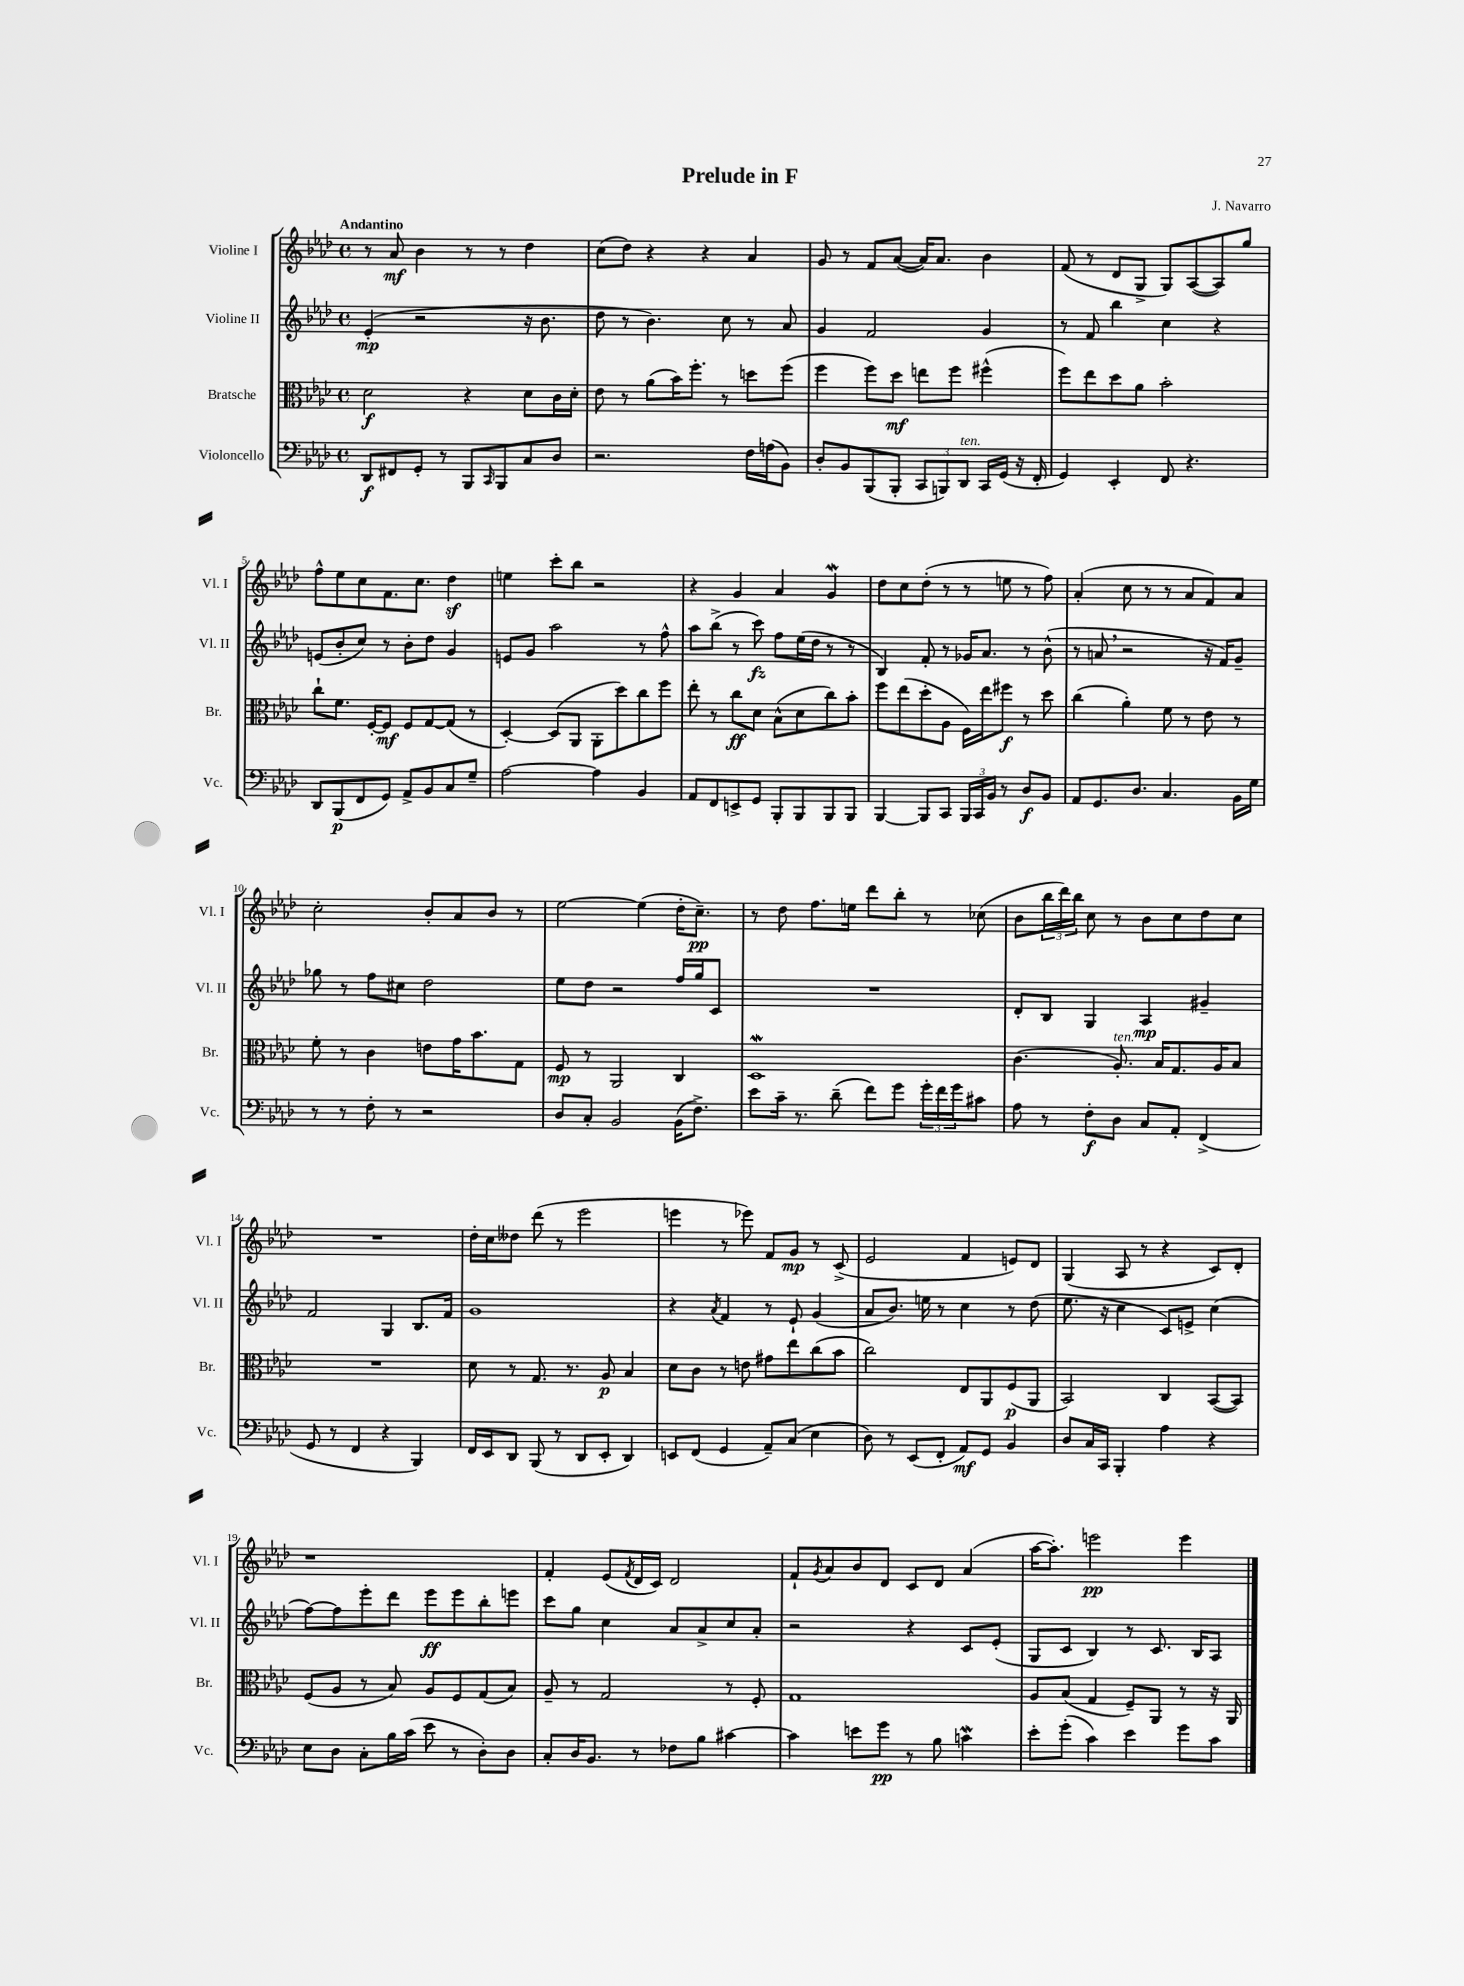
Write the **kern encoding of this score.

**kern	**kern	**kern	**kern
*staff4	*staff3	*staff2	*staff1
*clefF4	*clefC3	*clefG2	*clefG2
*k[b-e-a-d-]	*k[b-e-a-d-]	*k[b-e-a-d-]	*k[b-e-a-d-]
*M4/4	*M4/4	*M4/4	*M4/4
*met(c)	*met(c)	*met(c)	*met(c)
8DD-	2d-	(4e-'	8r
8FF#	.	.	8a-
8GG'	.	2r	4b-
8r	.	.	.
8BBB-	4r	.	8r
16qqCC	.	.	.
8BBB-	.	.	8r
8C	8d-	16r	4dd-
.	.	8.b-	.
8D-	16c	.	.
.	16d-'	.	.
=	=	=	=
2.r	8e-	8dd-	(8cc
.	8r	8r	8dd-)
.	(8a-	4.b-)	4r
.	16b-)	.	.
.	8.ff'	.	.
.	.	.	4r
.	8r	8cc	.
16F	8dd	8r	4a-
(16A	.	.	.
8BB-)	(8ff	8a-	.
=	=	=	=
8D-'	4ff	4g	8g
8BB-	.	.	8r
(8BBB-	8ff)	2f	8f
8BBB-'	8dd-	.	([8a-
12CC	8ee	.	16a-])
.	.	.	8.a-
12BBB)	.	.	.
.	8ff	.	.
12DD-	.	.	.
16CC	(4ff#^^	4g	4b-
(16GG	.	.	.
16r	.	.	.
16FF'	.	.	.
=	=	=	=
4GG)	8ff)	8r	(8f
.	8ee-	8f	8r
4EE-'	8dd-	4bb-	8d-
.	8a-	.	8G^
8FF	2b-'	4cc	8G)
4.r	.	.	([8A-
.	.	4r	8A-])
.	.	.	8gg
=	=	=	=
8DD-	8cc`	(8e	8ff^^
(8BBB-	8.f	8b-'	8ee-
8FF	.	8cc)	8cc
.	[16F'	.	.
8GG)	8F]	8r	8.f
8AA-^	8F	8b-'	.
.	.	.	8.cc
8BB-	[8G	8dd-	.
8C	(8G]	4g	4dd-
8G~	8r	.	.
=	=	=	=
[2A-	[4D-')	8e	4ee
.	.	8g	.
.	(8D-]	2aa-	8ccc'
.	8AA-	.	8bb-
4A-]	8AA-'	.	2r
.	8dd-)	.	.
4BB-	8cc	8r	.
.	8ff	8ff^^	.
=	=	=	=
8AA-	8ee-'	8aa-	4r
8FF	8r	(8bb-^	.
8EE^	8cc	8r	4g
8GG	8d-	8ccc)	.
8BBB-'	(8B-^^	8ff	4a-
8BBB-	8d-	(16ee-	.
.	.	16dd-	.
8BBB-	8cc)	8r	4g
8BBB-	8b-'	8r	.
=	=	=	=
[4BBB-	8ff	4B-)	8dd-
.	(8ee-	.	8cc
8BBB-]	8dd-'	8f'	(8dd-'
8CC	8A-	8r	8r
24BBB-	16F)	16g-	8r
24CC	.	.	.
.	16ee-	8.a-	.
24BB-	.	.	.
8r	8ff#	.	8ee
8D-	8r	8r	8r
8BB-	8dd-	(8b-^^	8ff)
=	=	=	=
8AA-	(4cc	8r	(4a-'
8.GG	.	8a	.
.	4a-')	2r	8cc
8.D-	.	.	.
.	.	.	8r
4.C	8f	.	8r
.	8r	.	8a-
.	8e-	16r	8f)
.	.	16f)	.
16BB-	8r	8g~	8a-
16G	.	.	.
=	=	=	=
8r	8f'	8gg-	2cc'
8r	8r	8r	.
8F'	4c	8ff	.
8r	.	8cc#	.
2r	8e	2dd-	8b-'
.	16g	.	8a-
.	8.b-	.	.
.	.	.	8b-
.	8G	.	8r
=	=	=	=
8D-	8F	8ee-	[2ee-
8C'	8r	8dd-	.
2BB-	2AA-	2r	.
.	.	.	(4ee-]
(16BB-	4C	16ff	16dd-'
8.F^)	.	16gg	8.cc~)
.	.	8c	.
=	=	=	=
8e-	1D-	1r	8r
16c~	.	.	8dd-
8.r	.	.	.
.	.	.	8.ff
(8d-~	.	.	.
.	.	.	16ee
8f)	.	.	8ddd-
8g	.	.	8bb-'
24g'	.	.	8r
24f	.	.	.
24g	.	.	.
8c#	.	.	(8cc-
=	=	=	=
8A-	(4.c	8d-'	8b-
8r	.	8B-	24bb-
.	.	.	24ddd-)
.	.	.	24bb-
8F'	.	4G	8cc
8D-	8.A-')	.	8r
8C	.	4A-	8b-
.	16B-	.	.
8AA-'	8.G	.	8cc
(4FF^	.	4g#~	8dd-
.	16A-	.	.
.	8B-	.	8cc
=	=	=	=
8GG	1r	2f	1r
8r	.	.	.
4FF	.	.	.
4r	.	4G	.
4BBB-)	.	8.B-	.
.	.	16f	.
=	=	=	=
16FF	8d-	1g	16dd-'
16EE-	.	.	16cc
8DD-	8r	.	8dd--
(8BBB-	8.G	.	(8ddd-
8r	.	.	8r
.	8.r	.	.
8DD-	.	.	2eee-
8EE-'	8A-	.	.
4DD-)	4B-	.	.
=	=	=	=
8EE	8d-	4r	4eee
(8FF	8c	.	.
.	.	8qa-	.
4GG	8r	4f	8r
.	8e	.	8eee-)
8AA-~)	8g#	8r	8f
(8C	8ee-	8e-`	8g
4E-	(8cc	(4g	8r
.	8b-	.	(8c^
=	=	=	=
8D-)	2cc)	8a-	2e-
8r	.	8.b-)	.
(8EE-	.	.	.
.	.	16ee	.
8FF'	.	8r	.
8AA-)	8E-	4cc	4f
8GG	8AA-	.	.
4BB-	(8F	8r	8e)
.	8AA-	(8dd-	8d-
=	=	=	=
8D-	2BB-)	8.ee-	(4G
16C	.	.	.
16CC	.	16r	.
4BBB-'	.	4cc	8A-
.	.	.	8r
4A-	4C	8c)	4r
.	.	8e^	.
4r	([8BB-	(4cc	8c)
.	8BB-])	.	8d-'
=	=	=	=
8E-	(8F	[8ff)	1r
8D-	8A-	8ff]	.
8C'	8r	8eee-'	.
16B-	8B-)	8ddd-	.
(16c	.	.	.
8e-	8A-	8eee-	.
8r	8F	8eee-	.
8D-')	(8G	8bb-'	.
8D-	8B-)	8eee	.
=	=	=	=
8C'	8A-~	8ccc	4f'
16D-	8r	8gg	.
8.BB-	.	.	.
.	2G	4cc	(8e-
.	.	.	8qf
8r	.	.	16d-
.	.	.	16c)
8F-	.	8a-	2d-
8B-	.	8a-^	.
[4c#	8r	8cc	.
.	8F'	8a-'	.
=	=	=	=
4c#]	1G	2r	8f`
.	.	.	8qg
.	.	.	8a-
8e	.	.	8b-
8g	.	.	8d-
8r	.	4r	8c
8B-	.	.	8d-
4c	.	8c	(4a-
.	.	(8e-'	.
=	=	=	=
8e-'	8A-	8G	[16aa-
.	.	.	8.aa-'])
(8g'	(8B-	8c	.
4c)	4G	4B-)	2eee
4e-	8F~)	8r	.
.	8AA-	8.c	.
8g	8r	.	4eee
.	.	16B-	.
8c	16r	8A-	.
.	16AA-	.	.
==	==	==	==
*-	*-	*-	*-
